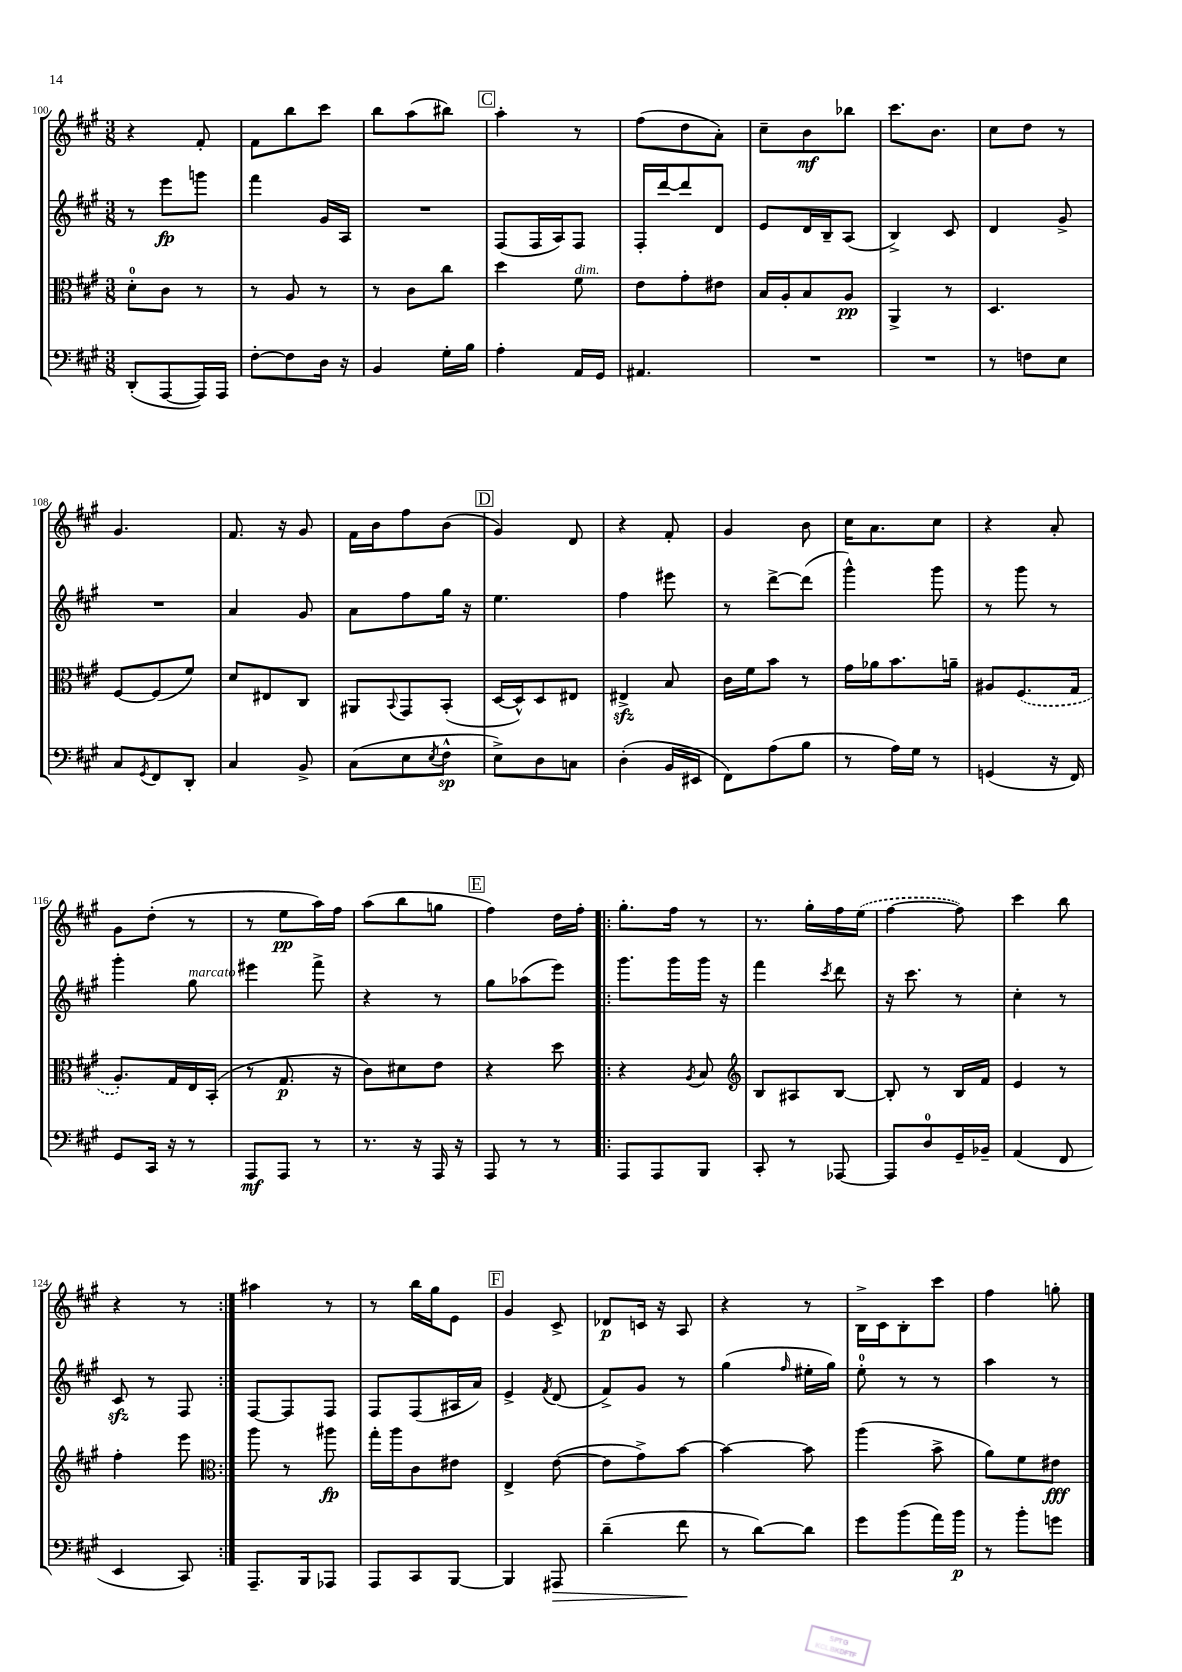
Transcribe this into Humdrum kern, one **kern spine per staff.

**kern	**kern	**kern	**kern
*staff4	*staff3	*staff2	*staff1
*clefF4	*clefC3	*clefG2	*clefG2
*k[f#c#g#]	*k[f#c#g#]	*k[f#c#g#]	*k[f#c#g#]
*M3/8	*M3/8	*M3/8	*M3/8
(8DD'/L	8d'\L	8r	4r
[8AAA/	8c#\J	8eee\L	.
16AAA/]L)	8r	8ggg\J	8f#'/
16AAA/JJ	.	.	.
=	=	=	=
[8F#'\L	8r	4fff#\	8f#\L
8F#\]	8A/	.	8bb\
16D\Jk	8r	16g#/LL	8ccc#\J
16r	.	16A/JJ	.
=	=	=	=
4BB/	8r	4.r	8bb\L
.	8c#\L	.	(8aa\
16G#'\LL	8cc#\J	.	8bb#\J)
16B\JJ	.	.	.
=	=	=	=
4A'\	4dd\	(8F#/L	4aa'\
.	.	16F#/L	.
.	.	16A/J)	.
16AA/LL	8f#\	8F#/J	8r
16GG#/JJ	.	.	.
=	=	=	=
4.AA#/	8e\L	16F#'/LL	(8ff#\L
.	.	[16ddd/J	.
.	8g#'\	8ddd/]	8dd\
.	8e#\J	8d/J	8a'\J)
=	=	=	=
4.r	16B/LL	8e/L	8cc#~\L
.	16A'/J	.	.
.	8B/	16d/L	8b\
.	.	16B~/J	.
.	8A/J	(8A/J	8bb-\J
=	=	=	=
4.r	4AA^/	4B^/)	8.ccc#\L
.	.	.	8.b\J
.	8r	8c#/	.
=	=	=	=
8r	4.D/	4d/	8cc#\L
8F\L	.	.	8dd\J
8E\J	.	8g#^/	8r
=	=	=	=
8C#/L	[8F#/L	4.r	4.g#/
8qGG#/	.	.	.
8FF#/	(8F#/]	.	.
8DD'/J	8f#/J)	.	.
=	=	=	=
4C#/	8d/L	4a/	8.f#/
.	8E#/	.	.
.	.	.	16r
8BB^/	8C#/J	8g#/	8g#/
=	=	=	=
(8C#\L	8AA#/L	8a\L	16f#\LL
.	.	.	16b\J
.	8qqBB/	.	.
8E\	8GG#/	8ff#\	8ff#\
8qE/	.	.	.
8F#^^\J	(8BB'/J	16gg#\Jk	(8b\J
.	.	16r	.
=	=	=	=
8E^\L)	[16D/LL	4.ee\	4g#/)
.	16D^^/]J)	.	.
8D\	8D/	.	.
8C\J	8E#/J	.	8d/
=	=	=	=
(4D'\	4E#^/	4ff#\	4r
16BB/LL	8B/	8eee#\	8f#'/
16EE#/JJ	.	.	.
=	=	=	=
8FF#\L)	16c#\LL	8r	4g#/
.	16f#\J	.	.
(8A\	8b\J	[8ddd^\L	.
8B\J	8r	(8ddd\]J	8b\
=	=	=	=
8r	16g#\LL	4ggg#^^\)	16cc#\LK
.	16a-\J	.	8.a\
16A\LL)	8.b\	.	.
16G#\JJ	.	.	.
8r	.	8ggg#\	8cc#\J
.	16a~\Jk	.	.
=	=	=	=
(4GG/	8A#/L	8r	4r
.	(8.F#/	8ggg#\	.
16r	.	8r	8a'/
16FF#/)	16G#/Jk	.	.
=	=	=	=
8GG#/L	8.A'/L)	4ggg#'\	8g#\L
16CC#/Jk	.	.	(8dd'\J
16r	16G#/L	.	.
8r	16E/	8gg#\	8r
.	(16BB'/JJ	.	.
=	=	=	=
8AAA/L	8r	4eee#\	8r
8AAA/J	8.G#/	.	8ee\L
8r	.	8fff#^\	16aa\L)
.	16r	.	16ff#\JJ
=	=	=	=
8.r	8c#\L)	4r	(8aa\L
.	8d#\	.	8bb\
16r	.	.	.
16AAA/	8e\J	8r	8gg\J
16r	.	.	.
=	=	=	=
8AAA/	4r	8gg#\L	4ff#\)
8r	.	(8aa-\	.
8r	8dd\	8eee\J)	16dd\LL
.	.	.	16ff#'\JJ
=!|:	=!|:	=!|:	=!|:
8AAA/L	4r	8.ggg#\L	8.gg#'\L
8AAA/	.	.	.
.	.	16ggg#\L	16ff#\Jk
.	8qA/	.	.
8BBB/J	8B/	16ggg#\JJ	8r
.	.	16r	.
=	=	=	=
*	*clefG2	*	*
8CC#'/	8B/L	4fff#\	8.r
8r	8A#/	.	.
.	.	.	16gg#'\LL
.	.	8qccc#/	.
[8AAA-/	[8B/J	8ddd\	16ff#\
.	.	.	(16ee\JJ
=	=	=	=
8AAA-/]L	8B'/]	16r	[4ff#\
.	.	8.ccc#\	.
8D/	8r	.	.
16GG#~/L	16B/LL	8r	8ff#\])
16BB-~/JJ	16f#/JJ	.	.
=	=	=	=
(4AA/	4e/	4cc#'\	4ccc#\
8FF#/	8r	8r	8bb\
=	=	=	=
4EE/	4ff#'\	8c#/	4r
.	.	8r	.
8CC#/)	8eee\	8F#/	8r
=:|!	=:|!	=:|!	=:|!
*	*clefC3	*	*
8.AAA~/L	8aa\	[8F#/L	4aa#\
.	8r	8F#/]	.
16BBB/k	.	.	.
8AAA-/J	8aa#\	8F#/J	8r
=	=	=	=
8AAA/L	16gg#'\LL	8F#/L	8r
.	16aa\J	.	.
8CC#/	8c#\	(8F#/	16bb\LL
.	.	.	16gg#\J
[8BBB/J	8e#\J	16A#/L	8e\J
.	.	16a/JJ)	.
=	=	=	=
4BBB/]	4E^/	4e^/	4g#/
.	.	8qf#/	.
8AAA#/	([8e\	(8d/	8c#^/
=	=	=	=
(4d~\	8e\]L	8f#^/L)	8d-/L
.	8g#^\)	8g#/J	16c/Jk
.	.	.	16r
8f#\	[8b\J	8r	8A/
=	=	=	=
8r	4b\_	(4gg#\	4r
[8d\L)	.	.	.
.	.	16qqff#/	.
8d\]J	8b\]	16ee#'\LL	8r
.	.	16gg#\JJ)	.
=	=	=	=
8g#\L	(4aa\	8ee'\	16B^\LL
.	.	.	16c#\J
(8b\	.	8r	8B'\
16a\L)	8b^\	8r	8ccc#\J
16b\JJ	.	.	.
=	=	=	=
8r	8a\L)	4aa\	4ff#\
8b'\L	8f#\	.	.
8g\J	8e#\J	8r	8gg'\
==	==	==	==
*-	*-	*-	*-
